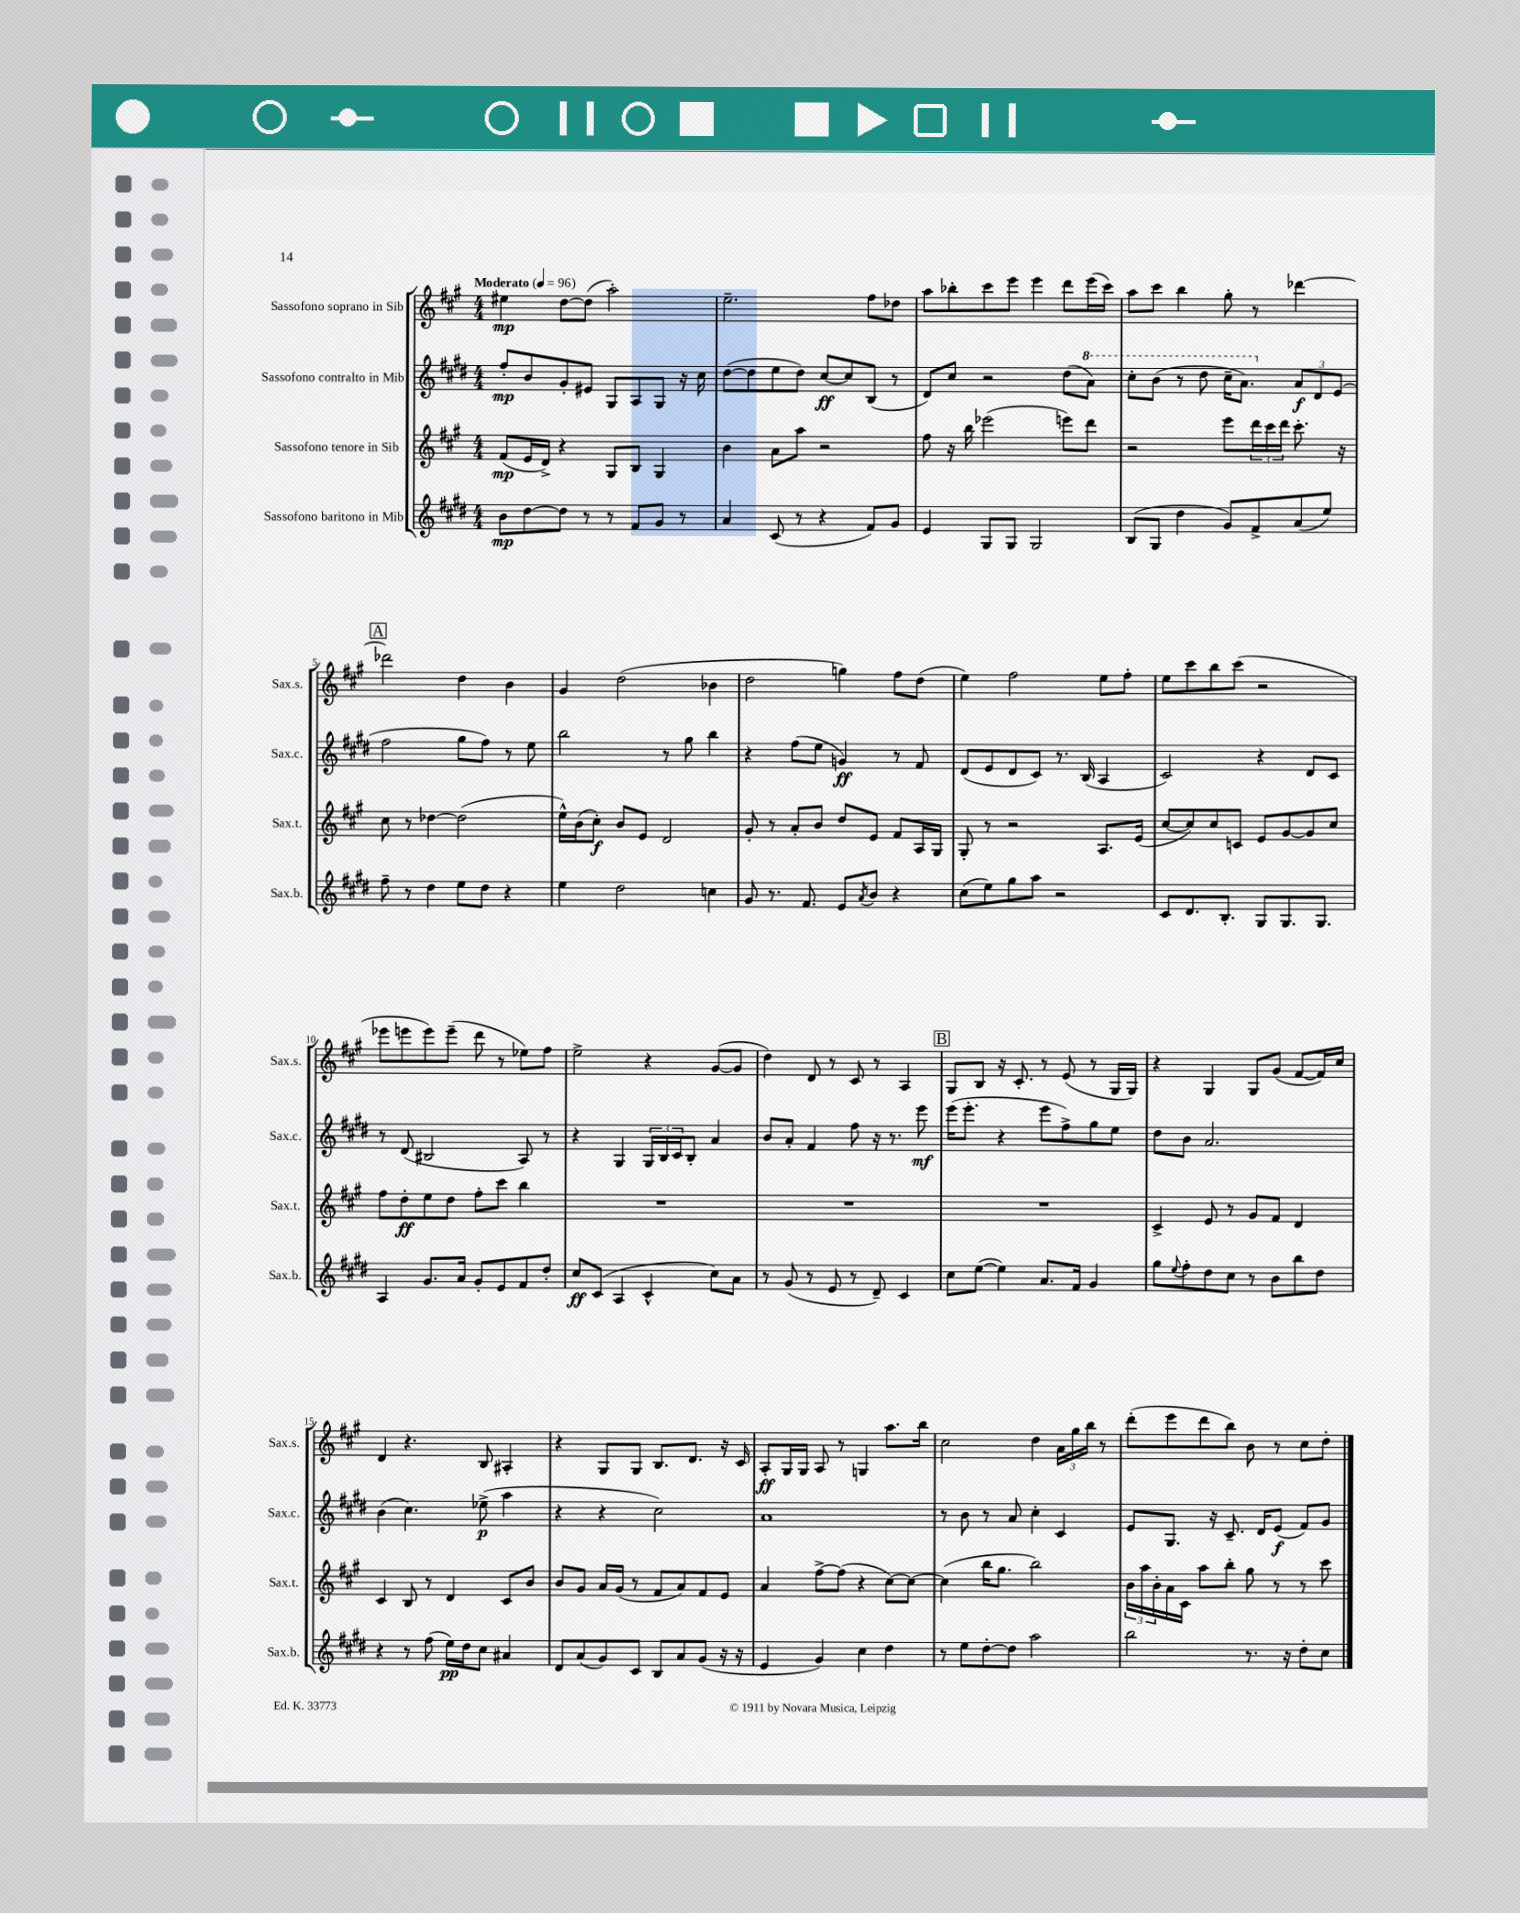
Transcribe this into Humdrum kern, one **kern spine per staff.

**kern	**dynam	**kern	**dynam	**kern	**dynam	**kern	**dynam
*part4	*part4	*part3	*part3	*part2	*part2	*part1	*part1
*staff4	*staff4	*staff3	*staff3	*staff2	*staff2	*staff1	*staff1
*I"Sassofono baritono in Mib	*	*I"Sassofono tenore in Sib	*	*I"Sassofono contralto in Mib	*	*I"Sassofono soprano in Sib	*
*I'Sax.b.	*	*I'Sax.t.	*	*I'Sax.c.	*	*I'Sax.s.	*
*clefG2	*	*clefG2	*	*clefG2	*	*clefG2	*
*k[f#c#g#d#]	*	*k[f#c#g#]	*	*k[f#c#g#d#]	*	*k[f#c#g#]	*
*M4/4	*	*M4/4	*	*M4/4	*	*M4/4	*
*MM96	*	*MM96	*	*MM96	*	*MM96	*
=1	=1	=1	=1	=1	=1	=1	=1
!	!	!	!	!	!	!LO:TX:a:B:t=Moderato	!
8b\L	mp	(8f#/L	mp	8ff#'/L	mp	4ee#X\	mp
[8dd#\	.	16e/L	.	8b/	.	.	.
.	.	16d^/JJ)	.	.	.	.	.
8dd#\J]	.	4r	.	8g#'/	.	[8dd\L	.
8r	.	.	.	8e#X/J	.	(8dd\J]	.
8r	.	8G#/L	.	8G#/L	.	2aa'\)	.
8f#/L	.	8B/J	.	8A/	.	.	.
8g#/J	.	4G#/	.	8G#/J	.	.	.
8r	.	.	.	16r	.	.	.
.	.	.	.	16cc#\	.	.	.
=2	=2	=2	=2	=2	=2	=2	=2
4a/	.	4b\	.	([8dd#\L	.	2.ee~\	.
.	.	.	.	8dd#\]	.	.	.
(8c#/	.	8a\L	.	8ee\	.	.	.
8r	.	8aa\J	.	8dd#\J)	.	.	.
4r	.	2r	.	[8cc#/L	ff	.	.
.	.	.	.	8cc#/]	.	.	.
8f#/L)	.	.	.	(8B/J	.	8ff#\L	.
8g#/J	.	.	.	8r	.	8dd-X\J	.
=3	=3	=3	=3	=3	=3	=3	=3
4e/	.	8ff#\	.	8d#/L)	.	8aa\L	.
.	.	16r	.	8cc#/J	.	8bb-X'\	.
.	.	16bb\	.	.	.	.	.
8G#/L	.	(2eee-X\	.	2r	.	8ccc#\	.
8G#/J	.	.	.	.	.	8eee\J	.
2G#/	.	.	.	.	.	4eee\	.
.	.	8eeen\L)	.	(8dd#\L	.	8ddd\L	.
*	*	*	*	*8va	*	*	*
.	.	8ddd\J	.	8aa\J)	.	(16eee\L	.
.	.	.	.	.	.	16ccc#\JJ)	.
=4	=4	=4	=4	=4	=4	=4	=4
(8B/L	.	2r	.	8ccc#'\L	.	8aa\L	.
8G#/J	.	.	.	(8bb\J	.	8ccc#\J	.
4dd#\	.	.	.	8r	.	4bb\	.
.	.	.	.	8ddd#\	.	.	.
8g#/L)	.	8eee\L	.	16ccc#~\KL	.	8gg#'\	.
.	.	.	.	8.aa\J)	.	.	.
8f#^/	.	24ddd\L	.	.	.	8r	.
.	.	24ccc#\	.	.	.	.	.
.	.	24ddd\JJ	.	.	.	.	.
*	*	*	*	*X8va	*	*	*
(8a/	.	8.ccc#'\	.	12a/L	f	[4ddd-X\	.
.	.	.	.	12d#/	.	.	.
8ee/J)	.	.	.	.	.	.	.
.	.	.	.	(12e/J	.	.	.
.	.	16r	.	.	.	.	.
!!LO:LB:g=z
!!LO:REH:place=s1:t=A
=5	=5	=5	=5	=5	=5	=5	=5
8ff#~\	.	8cc#\	.	2ff#\	.	2ddd-X\]	.
8r	.	8r	.	.	.	.	.
4dd#\	.	[4dd-X\	.	.	.	.	.
8ee\L	.	(2dd-\]	.	8gg#\L	.	4dd\	.
8dd#\J	.	.	.	8ff#\J)	.	.	.
4r	.	.	.	8r	.	4b\	.
.	.	.	.	8ee\	.	.	.
=6	=6	=6	=6	=6	=6	=6	=6
4ee\	.	16ee^^\LL)	.	2bb\	.	4g#/	.
.	.	(16b\J	.	.	.	.	.
.	.	8cc#'\J)	f	.	.	.	.
2dd#\	.	8b/L	.	.	.	(2dd\	.
.	.	8e/J	.	.	.	.	.
.	.	2d/	.	8r	.	.	.
.	.	.	.	8gg#\	.	.	.
4ccn\	.	.	.	4bb\	.	4b-X\	.
=7	=7	=7	=7	=7	=7	=7	=7
8g#/	.	8g#'/	.	4r	.	2dd\	.
8.r	.	8r	.	.	.	.	.
.	.	8a'/L	.	(8ff#\L	.	.	.
8.f#/	.	.	.	.	.	.	.
.	.	8b/J	.	8ee\J	.	.	.
8e/L	.	8dd/L	.	4gn/)	ff	4ggn\)	.
8qa/	.	.	.	.	.	.	.
8b/J	.	8e/J	.	.	.	.	.
4r	.	8f#/L	.	8r	.	8ff#\L	.
.	.	16A/L	.	8f#/	.	(8dd\J	.
.	.	16G#/JJ	.	.	.	.	.
=8	=8	=8	=8	=8	=8	=8	=8
(8cc#\L	.	8G#'/	.	(8d#/L	.	4ee\)	.
8ee\)	.	8r	.	8e/	.	.	.
8gg#\	.	2r	.	8d#/	.	2ff#\	.
8aa\J	.	.	.	8c#/J)	.	.	.
2r	.	.	.	8.r	.	.	.
.	.	.	.	(16B/	.	.	.
.	.	8.A/L	.	4A/	.	8ee\L	.
.	.	.	.	.	.	8ff#'\J	.
.	.	(16e/Jk	.	.	.	.	.
=9	=9	=9	=9	=9	=9	=9	=9
8c#/L	.	[8cc#/L	.	2c#/)	.	8ee\L	.
8.d#/	.	8cc#/])	.	.	.	8ccc#\	.
.	.	8cc#/	.	.	.	8bb\	.
8.B'/J	.	.	.	.	.	.	.
.	.	8cn/J	.	.	.	(8ccc#\J	.
8G#/L	.	8e/L	.	4r	.	2r	.
8.G#/	.	[8g#/	.	.	.	.	.
.	.	8g#/]	.	8d#/L	.	.	.
8.G#/J	.	.	.	.	.	.	.
.	.	8cc#/J	.	8c#/J	.	.	.
!!LO:LB:g=z
=10	=10	=10	=10	=10	=10	=10	=10
4A/	.	8ff#\L	.	8r	.	8eee-X\L	.
.	.	8dd'\	ff	(8d#/	.	8eeen\	.
8.g#/L	.	8ee\	.	2B#X/	.	8eee\)	.
.	.	8dd\J	.	.	.	(8eee~\J	.
16a/Jk	.	.	.	.	.	.	.
8g#'/L	.	8ff#'\L	.	.	.	8ddd\	.
8e/	.	8ccc#\J	.	.	.	8r	.
8f#/	.	4bb\	.	8A/)	.	8ee-X\L)	.
8dd#'/J	.	.	.	8r	.	8ff#\J	.
=11	=11	=11	=11	=11	=11	=11	=11
8cc#/L	ff	1r	.	4r	.	2ee^\	.
(8c#/J	.	.	.	.	.	.	.
4A/	.	.	.	4G#/	.	.	.
4c#^^/	.	.	.	24G#/LL	.	4r	.
.	.	.	.	24B/	.	.	.
.	.	.	.	24c#/J	.	.	.
.	.	.	.	8B'/J	.	.	.
8cc#\L)	.	.	.	4a/	.	([8g#/L	.
8a\J	.	.	.	.	.	8g#/J]	.
=12	=12	=12	=12	=12	=12	=12	=12
8r	.	1r	.	8b/L	.	4dd\)	.
(8g#/	.	.	.	8a'/J	.	.	.
8r	.	.	.	4f#/	.	8d/	.
8e/	.	.	.	.	.	8r	.
8r	.	.	.	8ff#\	.	8c#/	.
8d#~/)	.	.	.	16r	.	8r	.
.	.	.	.	8.r	.	.	.
4c#/	.	.	.	.	.	4A/	.
.	.	.	.	8eee\	mf	.	.
!!LO:REH:place=s1:t=B
=13	=13	=13	=13	=13	=13	=13	=13
8cc#\L	.	1r	.	(16eee\KL	.	8G#/L	.
.	.	.	.	8.eee'\J	.	.	.
([8ee\J	.	.	.	.	.	8B/J	.
4ee\])	.	.	.	4r	.	16r	.
.	.	.	.	.	.	8.c#'/	.
8.a/L	.	.	.	8eee\L	.	8r	.
.	.	.	.	8ff#^\)	.	(8e/	.
16f#/Jk	.	.	.	.	.	.	.
4g#/	.	.	.	8gg#\	.	8r	.
.	.	.	.	8ee\J	.	16G#/LL	.
.	.	.	.	.	.	16G#/JJ)	.
=14	=14	=14	=14	=14	=14	=14	=14
8gg#\L	.	4c#^/	.	8dd#\L	.	4r	.
8qqee/	.	.	.	.	.	.	.
8ff#'\	.	.	.	8b\J	.	.	.
8dd#\	.	8e/	.	2.a/	.	4G#/	.
8cc#\J	.	8r	.	.	.	.	.
8r	.	8g#/L	.	.	.	8G#/L	.
8b\L	.	8f#/J	.	.	.	(8g#/J	.
8bb\	.	4d/	.	.	.	[8f#/L	.
8dd#\J	.	.	.	.	.	16f#/L])	.
.	.	.	.	.	.	16cc#/JJ	.
!!LO:LB:g=z
=15	=15	=15	=15	=15	=15	=15	=15
4r	.	4c#/	.	(4b\	.	4d/	.
8r	.	8B/	.	4.cc#\)	.	4.r	.
(8ff#\	.	8r	.	.	.	.	.
16ee\LL)	pp	4d/	.	.	.	.	.
16dd#\J	.	.	.	.	.	.	.
8cc#\J	.	.	.	(8ee-X^\	p	8B/	.
4a#X/	.	8c#/L	.	4aa\	.	4A#X'/	.
.	.	8b/J	.	.	.	.	.
=16	=16	=16	=16	=16	=16	=16	=16
8d#/L	.	8b/L	.	4r	.	4r	.
(8a/	.	8g#/J	.	.	.	.	.
8g#/)	.	16a/LL	.	4r	.	8G#/L	.
.	.	(16g#/JJ	.	.	.	.	.
8c#/J	.	8r	.	.	.	8G#/J	.
8B/L	.	8f#/L	.	2cc#\)	.	8.B/L	.
8a/	.	8a/)	.	.	.	.	.
.	.	.	.	.	.	8.d/J	.
(8g#/J	.	8f#/	.	.	.	.	.
16r	.	8e/J	.	.	.	16r	.
16r	.	.	.	.	.	16c#/	.
=17	=17	=17	=17	=17	=17	=17	=17
4e/	.	4a/	.	1a	.	8A'/L	ff
.	.	.	.	.	.	16G#/L	.
.	.	.	.	.	.	16G#/JJ	.
4g#/)	.	[8ff#^\L	.	.	.	8A/	.
.	.	(8ff#\J]	.	.	.	8r	.
4cc#\	.	4r	.	.	.	4Gn/	.
4dd#\	.	[8cc#\L)	.	.	.	8.aa\L	.
.	.	8cc#\J_	.	.	.	.	.
.	.	.	.	.	.	16bb\Jk	.
=18	=18	=18	=18	=18	=18	=18	=18
8r	.	(4cc#\]	.	8r	.	2cc#\	.
8ee\L	.	.	.	8b\	.	.	.
[8dd#'\	.	16bb\KL	.	8r	.	.	.
.	.	8.gg#\J	.	.	.	.	.
8dd#\J]	.	.	.	8a/	.	.	.
2aa\	.	2bb\)	.	4cc#'\	.	4dd\	.
.	.	.	.	4c#/	.	24a\LL	.
.	.	.	.	.	.	24gg#\	.
.	.	.	.	.	.	24bb\JJ	.
.	.	.	.	.	.	8r	.
=19	=19	=19	=19	=19	=19	=19	=19
2bb\	.	24b\LL	.	8e/L	.	(8ddd'\L	.
.	.	24aa\	.	.	.	.	.
.	.	24b'\	.	.	.	.	.
.	.	16a\	.	8.G#/J	.	8eee\	.
.	.	16c#\JJ	.	.	.	.	.
.	.	8aa\L	.	.	.	8ddd\	.
.	.	.	.	16r	.	.	.
.	.	8bb'\J	.	8.c#~/	.	8bb\J)	.
8.r	.	8gg#\	.	.	.	8b\	.
.	.	.	.	16d#/KL	.	.	.
.	.	8r	.	(8e/J	f	8r	.
16r	.	.	.	.	.	.	.
8dd#'\L	.	8r	.	8f#/L)	.	8cc#\L	.
8cc#\J	.	8ccc#\	.	8g#/J	.	8dd'\J	.
==	==	==	==	==	==	==	==
*-	*-	*-	*-	*-	*-	*-	*-
